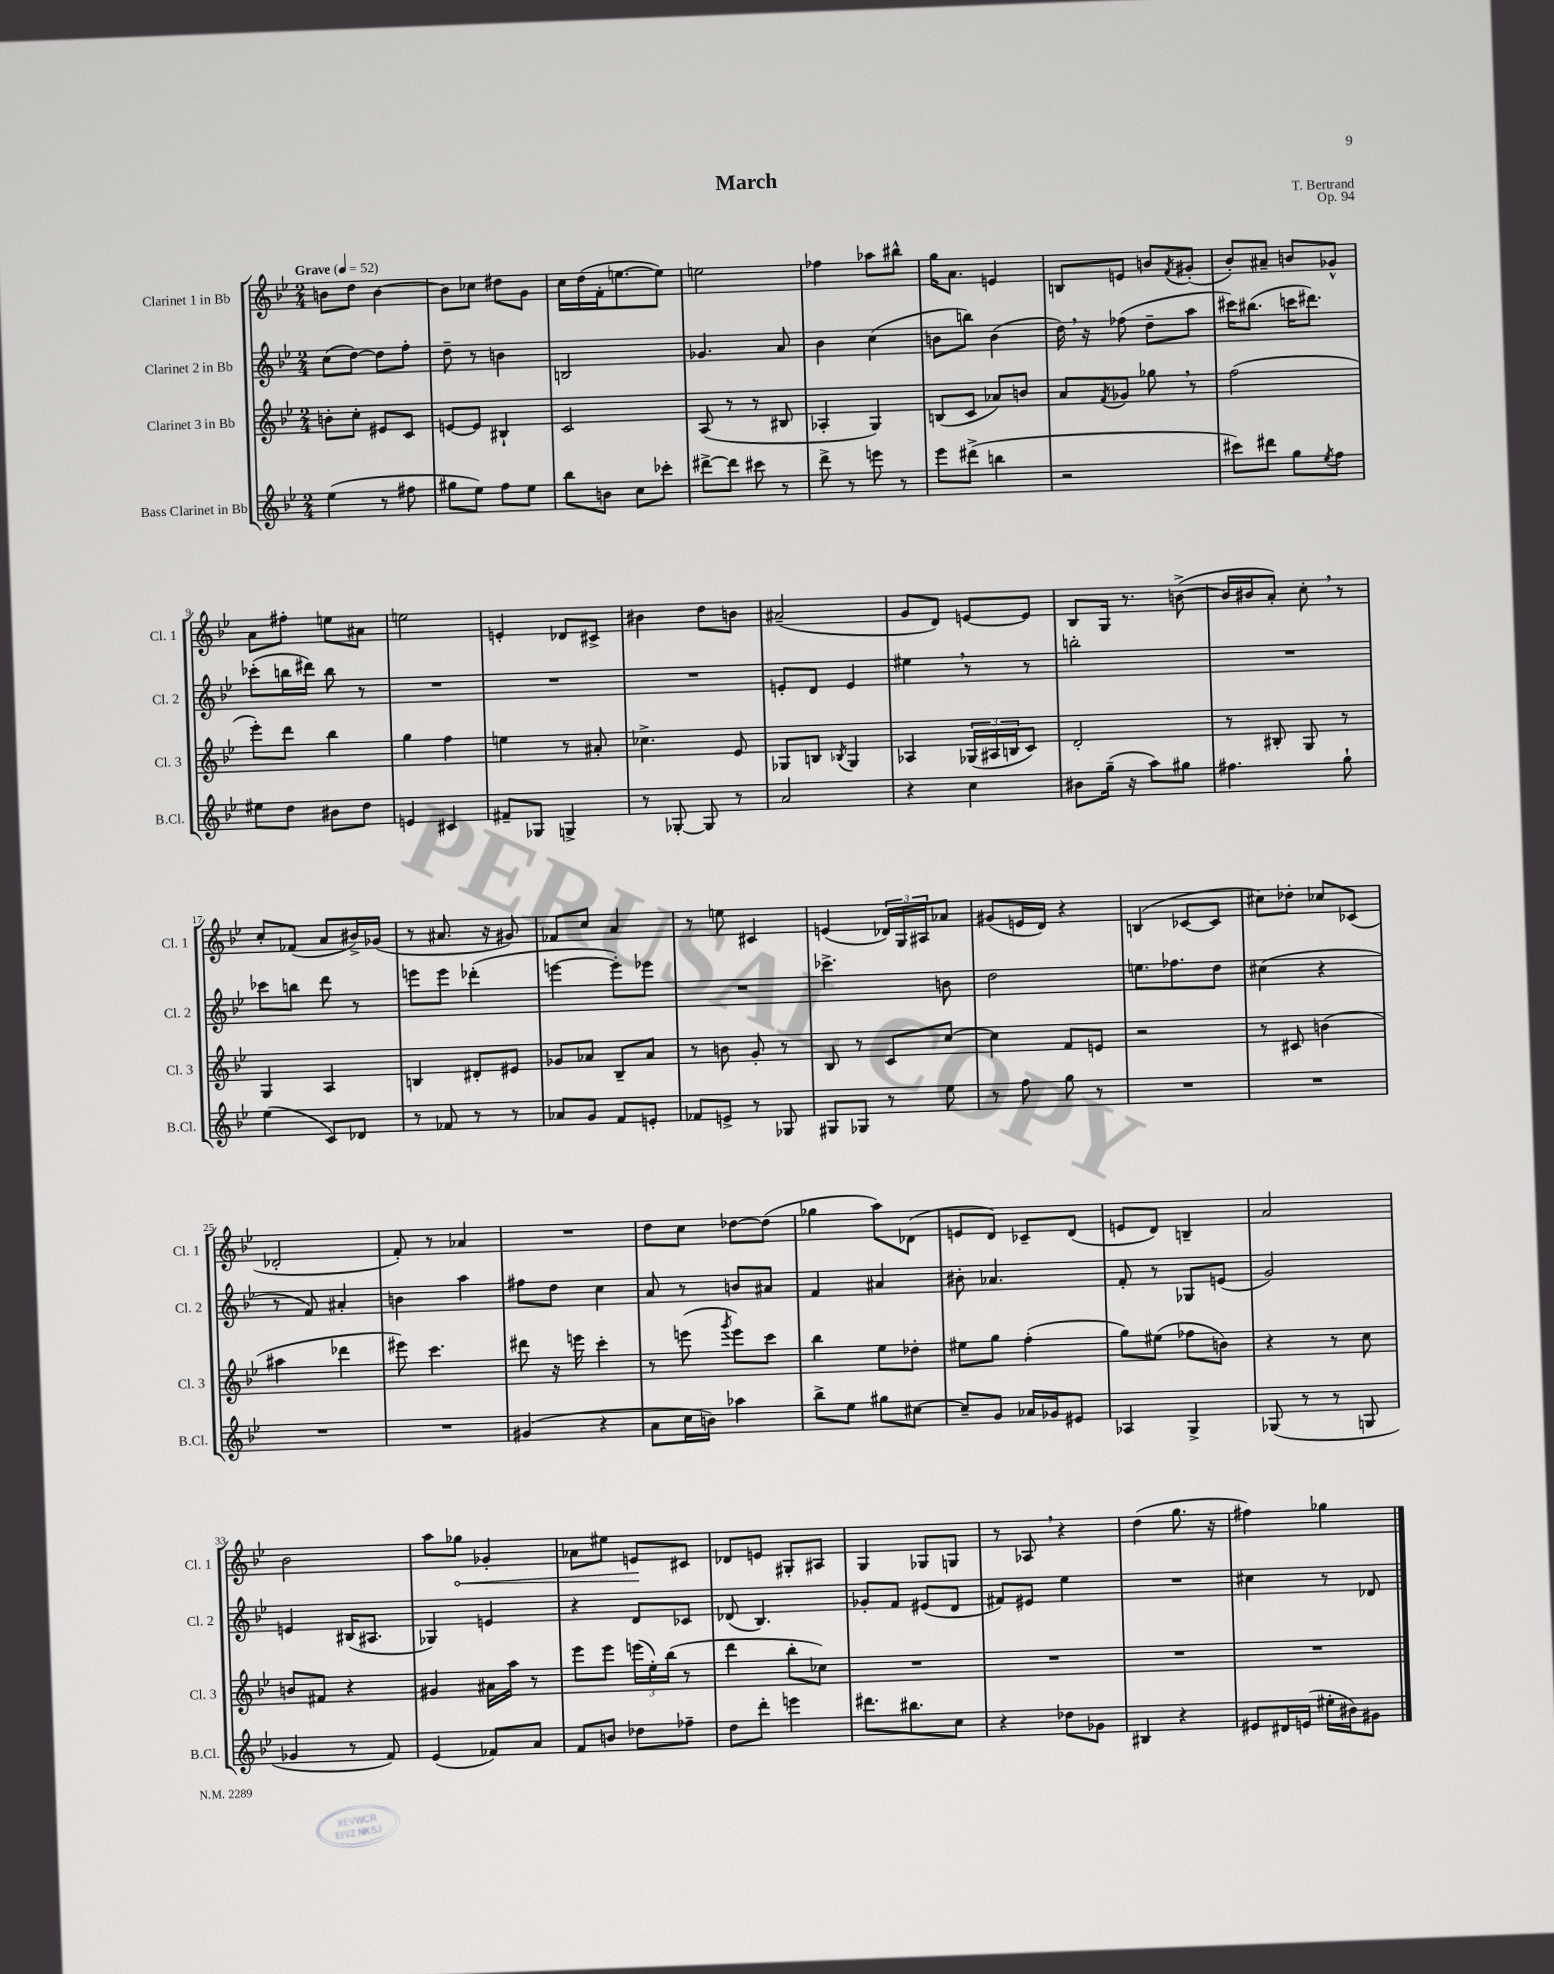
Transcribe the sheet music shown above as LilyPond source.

\header { title = "March" composer = "T. Bertrand" opus = "Op. 94" }
<<
\new StaffGroup <<
\new Staff = "s0" \with { instrumentName = "Clarinet 1 in Bb" shortInstrumentName = "Cl. 1" } {
    \clef treble \key bes \major \numericTimeSignature \time 2/4 \tempo "Grave" 4 = 52
    b'8 d''8 b'4~ |
    b'8 ces''8 dis''8 g'8 |
    c''16 d''16( f'16-. e''8.~ e''8) |
    e''2 |
    fes''4 aes''8 bis''8-^ |
    g''16 a'8. e'4 |
    b8 e'8 b'8 \acciaccatura { f'8 } gis'8-.( |
    bes'8-.) ais'8-- b'8 ges'8-^ |
    a'8 fis''8-. e''8 ais'8 |
    e''2 |
    e'4-. des'8 cis'8-> |
    bis'4 d''8 b'8 |
    ais'2--( |
    g'8 d'8) e'8~ e'8 |
    bes8 g16 r8. b'8~->( |
    b'16 bis'16 a'8-.) c''8-. \breathe r8 |
    c''8-. fes'8( a'8 bis'16->) ges'16( |
    r8 ais'8. r16 gis'8) |
    fes'8 c''8 a'4 |
    r8 e''8 cis'4 |
    e'4( \tuplet 3/2 { des'16) g16 ais16 } aes'8 |
    gis'8( e'16 d'16) r4 |
    b4( ces'8~ ces'8 |
    cis''8) des''8-. ces''8 ces'8( |
    des'2-. |
    f'8-.) r8 aes'4 |
    R2 |
    d''8 c''8 des''8~ des''8( |
    ges''4 a''8) des'8( |
    e'8 d'8) ces'8-- d'8( |
    e'8 d'8) b4-- |
    a'2 |
    bes'2 |
    a''8 \once \override Hairpin.circled-tip = ##t ges''8\< ges'4-. |
    aes'8 eis''8 e'8\! cis'8 |
    des'8 e'8 gis8-. ais8 |
    g4 ges8 g8 |
    r8 aes8 \breathe r4 |
    d''4( g''8. r16 |
    fis''4) ges''4 \bar "|." |
}
\new Staff = "s1" \with { instrumentName = "Clarinet 2 in Bb" shortInstrumentName = "Cl. 2" } {
    \clef treble \key bes \major \numericTimeSignature \time 2/4
    c''8( d''8~) d''8 f''8-. |
    d''8-- r8 b'4 |
    b2 |
    ges'4. a'8 |
    bes'4 c''4( |
    b'8 b''8) b'4( |
    d''16) \breathe r16 fes''8( d''8-- a''8 |
    cis'''16) bis''8.( c'''16 dis'''8.) |
    ces'''8-.( b''16 dis'''16) b''8 r8 |
    R2 |
    R2 |
    R2 |
    e'8-. d'8 e'4 |
    eis''4 \breathe r8 r8 |
    b''2-. |
    R2 |
    ces'''8 b''8 d'''8 r8 |
    e'''8 e'''8 des'''4-.( |
    e'''4~ e'''8-.) ees'''8 |
    R2 |
    ces'''4.-> b'8 |
    d''2 |
    e''8. fes''8. d''8 |
    cis''4( r4 |
    r8 f'8) ais'4-. |
    b'4 a''4 |
    fis''8 d''8 c''4 |
    a'8 r8 b'8 ais'8 |
    f'4 ais'4 |
    bis'8-. aes'4. |
    f'8-. r8 ges8 e'8( |
    g'2) |
    e'4 bis16( ais8. |
    ges4) e'4 |
    r4 d'8 ces'8 |
    des'8( bes4.) |
    ges'8-. f'8 eis'8( d'8 |
    fis'8) eis'8 ees''4 |
    R2 |
    cis''4 r8 des'8 \bar "|." |
}
\new Staff = "s2" \with { instrumentName = "Clarinet 3 in Bb" shortInstrumentName = "Cl. 3" } {
    \clef treble \key bes \major \numericTimeSignature \time 2/4
    b'8-. c''8-. eis'8 c'8 |
    e'8~ e'8 bis4-! |
    c'2 |
    a8( r8 r8 bis8 |
    aes4-. g4) |
    b8( c'8 aes'8) b'8 |
    a'8 \acciaccatura { f'8 } ges'8 ges''8 \breathe r8 |
    f''2( |
    ees'''8-.) d'''8 bes''4 |
    g''4 f''4 |
    e''4 r8 ais'8-. |
    ces''4.-> ees'8 |
    ges8 b8 \acciaccatura { bes8 } ges4 |
    aes4 \tuplet 3/2 { ges16( ais16 b16 } c'8) |
    d'2-. |
    r8 bis8-. g8 r8 |
    g4 a4 |
    b4 dis'8-. eis'8 |
    ges'8 aes'8 bes8-- aes'8 |
    r8 b'8 g'8-. r8 |
    bes8 r8 c'8 c''8~ |
    c''4 f'8 e'8 |
    r2 |
    r8 cis'8 b'4( |
    ais''4 des'''4 |
    eis'''8) c'''4. |
    dis'''8 r16 e'''16 c'''4-. |
    r8 e'''8( \acciaccatura { g'''8 } e'''8) c'''8 |
    bes''4 ees''8 des''8-. |
    eis''8 g''8 f''4-.( |
    g''8) eis''8( fes''8 b'8) |
    r4 r8 c''8 |
    b'8 fis'8 r4 |
    gis'4 ais'16 a''16 r8 |
    ees'''8 ees'''8 \tuplet 3/2 { e'''16( ees''16-.) bes''16( } r8 |
    d'''4 bes''8-. ces''8) |
    R2 |
    R2 |
    R2 |
    R2 \bar "|." |
}
\new Staff = "s3" \with { instrumentName = "Bass Clarinet in Bb" shortInstrumentName = "B.Cl." } {
    \clef treble \key bes \major \numericTimeSignature \time 2/4
    ees''4( r8 fis''8 |
    gis''8 ees''8) f''8 ees''8 |
    bes''8 b'8 c''8 ces'''8-. |
    dis'''8~-> dis'''8 cis'''8 r8 |
    d'''8-> r8 e'''8 r8 |
    ees'''8 dis'''8->( b''4 |
    r2 |
    cis'''8) dis'''8 g''8 \acciaccatura { ees''8 } f''8 |
    eis''8 d''8 bis'8 d''8 |
    e'4 cis'4 |
    fis'8-- ges8 g4-> |
    r8 ges8~-. ges8 r8 |
    a'2 |
    r4 c''4 |
    bis'8 g''16--( r16 a''8) gis''8 |
    fis''4. g''8-! |
    ees''4( c'8) des'8 |
    r8 fes'8 r8 r8 |
    aes'8 g'8 f'8 e'8-. |
    fes'8 e'8-> r8 ges8 |
    gis8 ges8 r8 ees''8 |
    r8 f''8 g''8 r8 |
    R2 |
    R2 |
    R2 |
    R2 |
    gis'4( r4 |
    a'8 c''16 b'16) aes''4 |
    bes''8-> ees''8 gis''8 cis''8~ |
    cis''8-- g'8 aes'16 ges'16 eis'8 |
    aes4 g4-> |
    ges8( r8 r8 g8 |
    ges'4 r8 f'8) |
    ees'4( fes'8) a'8 |
    f'8 b'8 des''8 fes''8-- |
    d''8 d'''8-. e'''4 |
    dis'''8. bis''8. c''8 |
    r4 des''8 ges'8 |
    bis4 r4 |
    eis'8 dis'16 e'16( eis''16-. bis'16) gis'8 \bar "|." |
}
>>
>>
